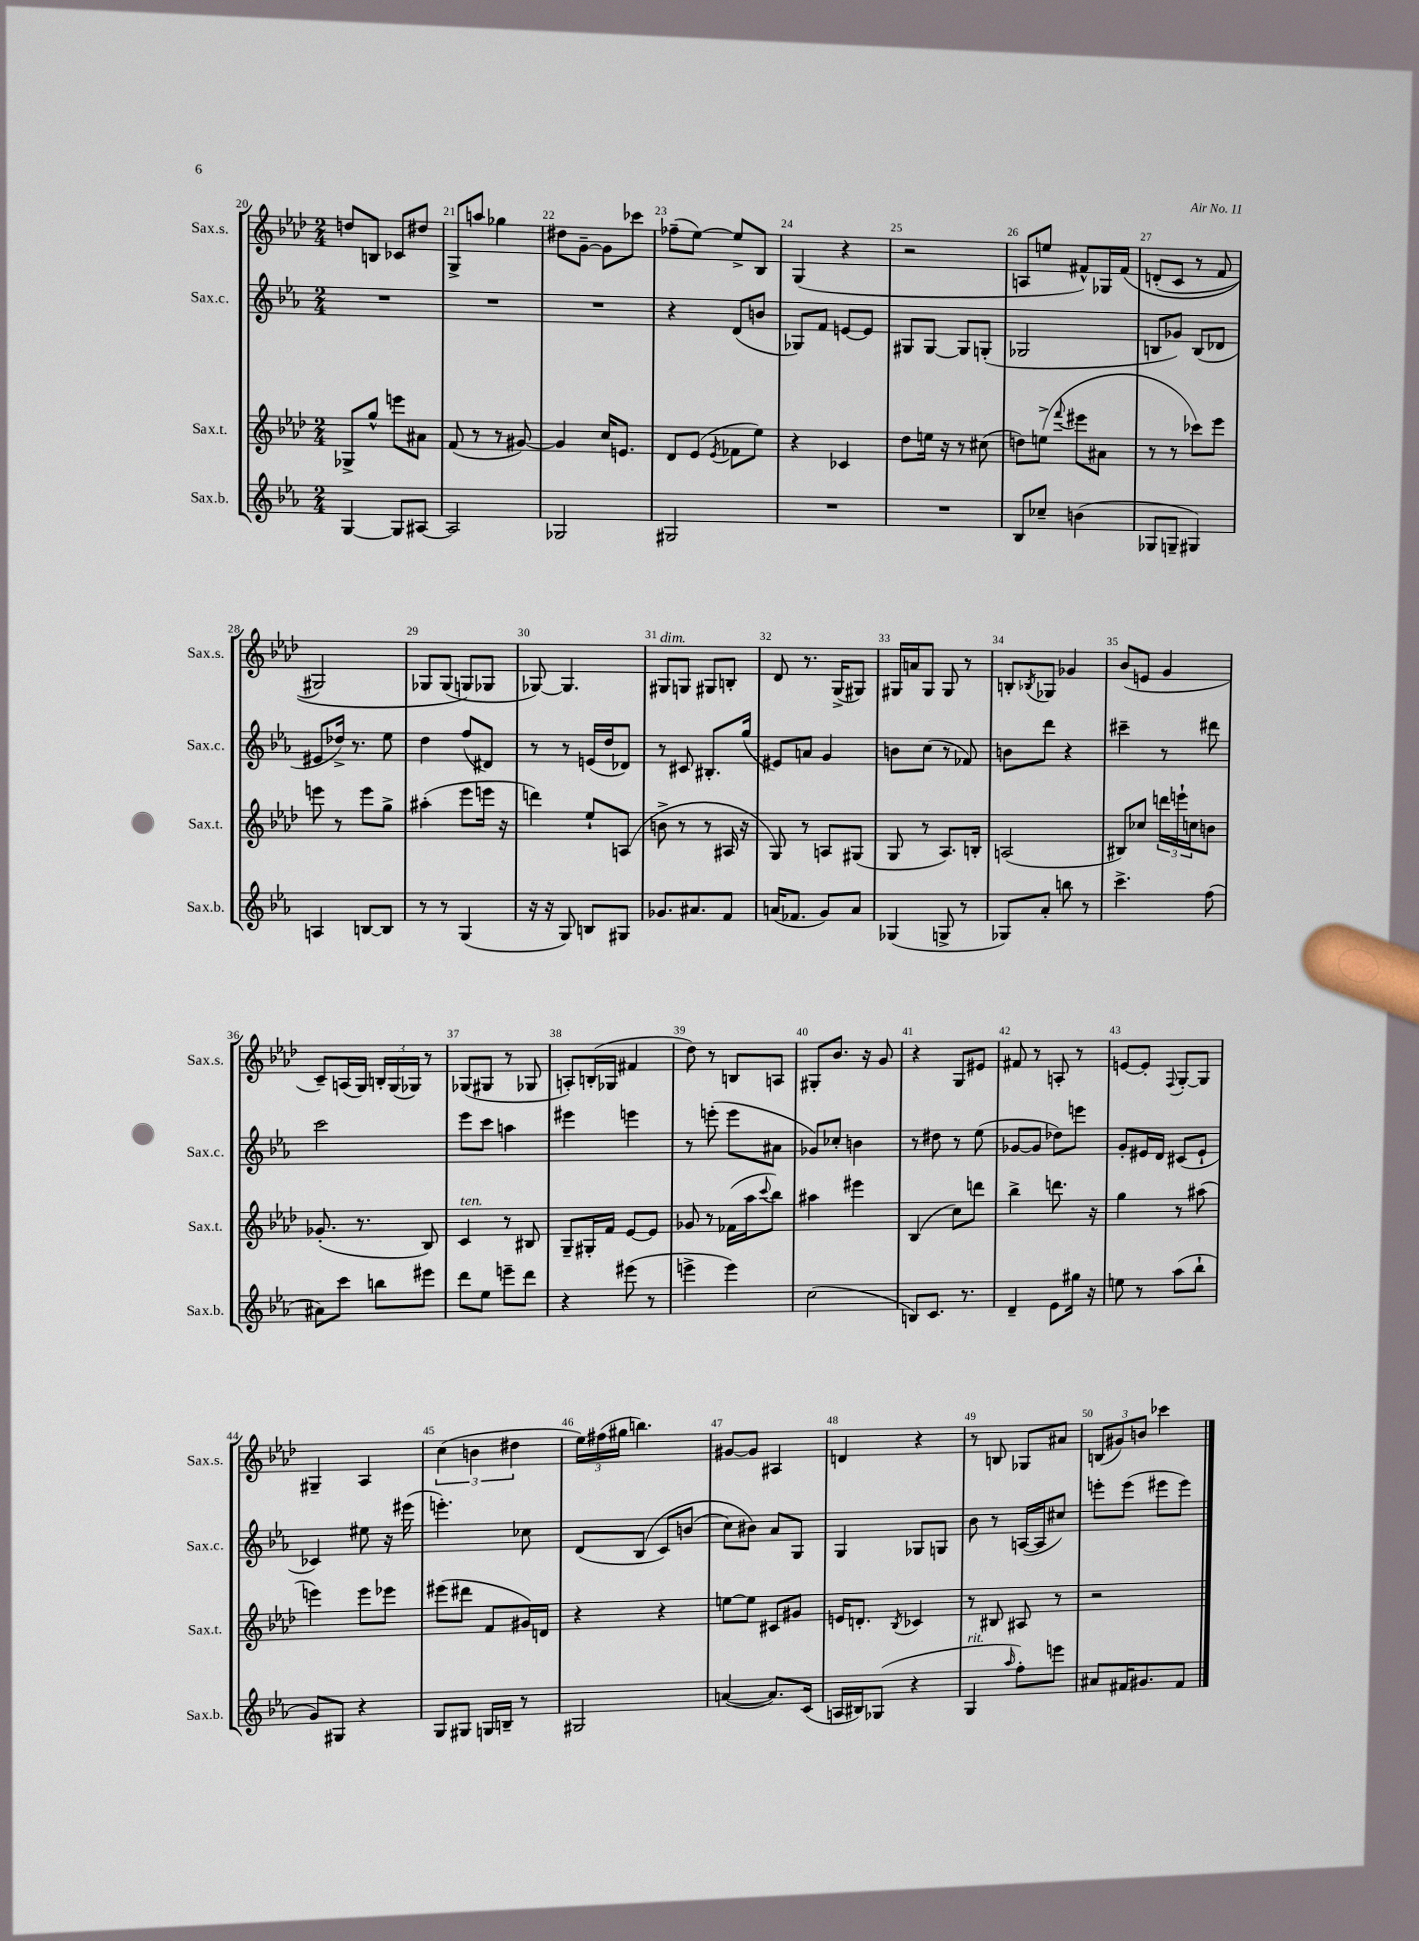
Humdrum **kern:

**kern	**kern	**kern	**kern
*staff4	*staff3	*staff2	*staff1
*clefG2	*clefG2	*clefG2	*clefG2
*k[b-e-a-]	*k[b-e-a-d-]	*k[b-e-a-]	*k[b-e-a-d-]
*M2/4	*M2/4	*M2/4	*M2/4
[4G	8G-^	2r	8dd
.	8gg^^	.	8B
8G]	8eee	.	8c-
[8A#	8a#	.	8dd#
=	=	=	=
2A#]	(8f	2r	8G^
.	8r	.	8aa
.	8r	.	4gg-
.	[8g#)	.	.
=	=	=	=
2G-	4g#]	2r	8dd#
.	.	.	[8g~
.	16cc	.	8g]
.	8.e	.	.
.	.	.	8ccc-
=	=	=	=
2G#	8d-	4r	(8ff-~
.	(8e-	.	[8ee-)
.	8qe-	.	.
.	8f-	(8d	8ee-^]
.	8ee-)	8b	8B-
=	=	=	=
2r	4r	8G-)	(4G
.	.	8f	.
.	4c-	[8e	4r
.	.	8e]	.
=	=	=	=
2r	8dd-	8G#	2r
.	16ee	[8G#	.
.	16r	.	.
.	8r	8G#]	.
.	(8cc#	(8G'	.
=	=	=	=
8B-	8dd)	2G-	8A
8cc-~	(8ee^	.	8ee
.	8qqfff	.	.
(4b	8eee#	.	8f#^^)
.	8a#	.	16G-
.	.	.	&(16f#
=	=	=	=
8G-	8r	8B	(8d'
8G~	8r	8g-)	8c
4G#)	8ccc-)	(8B	8r
.	8eee-	8d-	8f
=	=	=	=
4A	8eee	8e#	2G#)
.	8r	16dd-^)	.
.	.	8.r	.
[8B	8eee	.	.
8B]	8gg^	8ee-	.
=	=	=	=
8r	(4aa#'	4dd	8G-
8r	.	.	(8G-
(4G	8eee-	(8ff	8G&)
.	16eee	8d#)	8G-
.	16r	.	.
=	=	=	=
16r	4ddd)	8r	[8G-)
16r	.	.	.
8G)	.	8r	4.G-]
8B	8ee-`	(16e	.
.	.	16dd	.
8G#	(8A	8d-)	.
=	=	=	=
8.g-	8b^	8r	8G#
.	8r	8c#	8G
8.a#	.	.	.
.	8r	8.B#'	8G#
8f	16A#	.	8B'
.	16r	(16gg	.
=	=	=	=
(16a	8G)	8e#)	8d-
8.f-	.	.	.
.	8r	8a	8.r
8g)	8A	4g	.
.	.	.	(16G^
8a	(8G#	.	8G#)
=	=	=	=
(4G-	8G	8b	16G#
.	.	.	16a
.	8r	(8cc	8G#
8G^	8.A-)	8r	8G#
8r	.	8f-)	8r
.	16B'	.	.
=	=	=	=
8G-)	(2A	8b	8B'
.	.	.	8qB-
8a-'	.	8ddd	8G-
8bb	.	4r	4g-
8r	.	.	.
=	=	=	=
4.ccc^	8B#)	4ccc#~	(8b-
.	8cc-	.	8e
.	24ddd	8r	4g
.	24eee`	.	.
.	24cc	.	.
(8ff	8b	8ddd#	.
=	=	=	=
8a#)	(8.g-'	2ccc	8c~)
8ccc	.	.	(16A
.	8.r	.	16G)
8bb	.	.	24B'
.	.	.	(24G
.	.	.	24G-)
8eee#	8B-)	.	8r
=	=	=	=
8ddd	4c	8eee-	(8G-
8ee-	.	8ccc	8G#
8eee~	8r	4aa	8r
8ddd	8B#	.	8G-
=	=	=	=
4r	8G~	4eee#	8A')
.	16G#'	.	(16B'
.	16f	.	16G-
(8eee#	[8e-	4eee	4f#
8r	8e-]	.	.
=	=	=	=
4eee^	8g-	8r	8dd-)
.	8r	(8eee'	8r
4eee)	(16f-	8eee	8B
.	16aa-	.	.
.	8qqccc	.	.
.	8bb-)	8a#	8A
=	=	=	=
(2cc	4aa#	8g-)	8G#'
.	.	8cc-'	8.b-
.	4eee#	4b	.
.	.	.	16r
.	.	.	8g
=	=	=	=
8B)	(4B-	8r	4r
8.c	.	8dd#	.
.	8cc)	8r	8G
8.r	.	.	.
.	8ddd	(8ee-	8e#
=	=	=	=
4d~	4bb-^	[8g-	8f#
.	.	8g-]	8r
8e-	8.ddd	8dd-)	8A'
16gg#	.	8eee	8r
16r	16r	.	.
=	=	=	=
8ee	4gg	8g'	[8e
8r	.	16e#	8e']
.	.	16d	.
.	.	.	8qqF
(8aa-	8r	(8c#	[8G'
8bb-`	(8aa#	8e#`	8G]
=	=	=	=
8g)	4eee)	4c-)	4G#~
8G#	.	.	.
4r	8eee	8ee#	4A-
.	8eee-	16r	.
.	.	(16eee#	.
=	=	=	=
8G	(8eee#	4.eee')	(6cc
8G#	8ddd#	.	.
.	.	.	6b
16G	8f	.	.
16B~	.	.	.
.	.	.	6dd#
8r	16g#)	8cc-	.
.	16d	.	.
=	=	=	=
2G#	4r	(8d	24ee-)
.	.	.	(24ff#
.	.	.	24gg#
.	.	&(8B-	4.bb)
.	4r	8c)	.
.	.	(8b	.
=	=	=	=
([4a	[8ee	8cc)	[8g#
.	8ee]	8b#&)	8g#]
8.a])	8c#	8a-	4A#
.	8g#	8G	.
(16c	.	.	.
=	=	=	=
16A	16e	4G	4d
16B#)	8.d'	.	.
(8G-	.	.	.
.	8qB-	.	.
4r	4c-	8G-	4r
.	.	8G	.
=	=	=	=
4G	8r	8b-	8r
.	8B#	8r	8B
16qqaa-	.	.	.
8ff')	8A#	([16A	8G-
.	.	16A]	.
8eee	8r	8cc#)	8a#
=	=	=	=
8a#	2r	8eee'	(12B
.	.	.	12g#)
16f#	.	(8eee	.
.	.	.	12b
8.g#	.	.	.
.	.	8eee#	4ccc-
8f#	.	8eee#)	.
==	==	==	==
*-	*-	*-	*-
